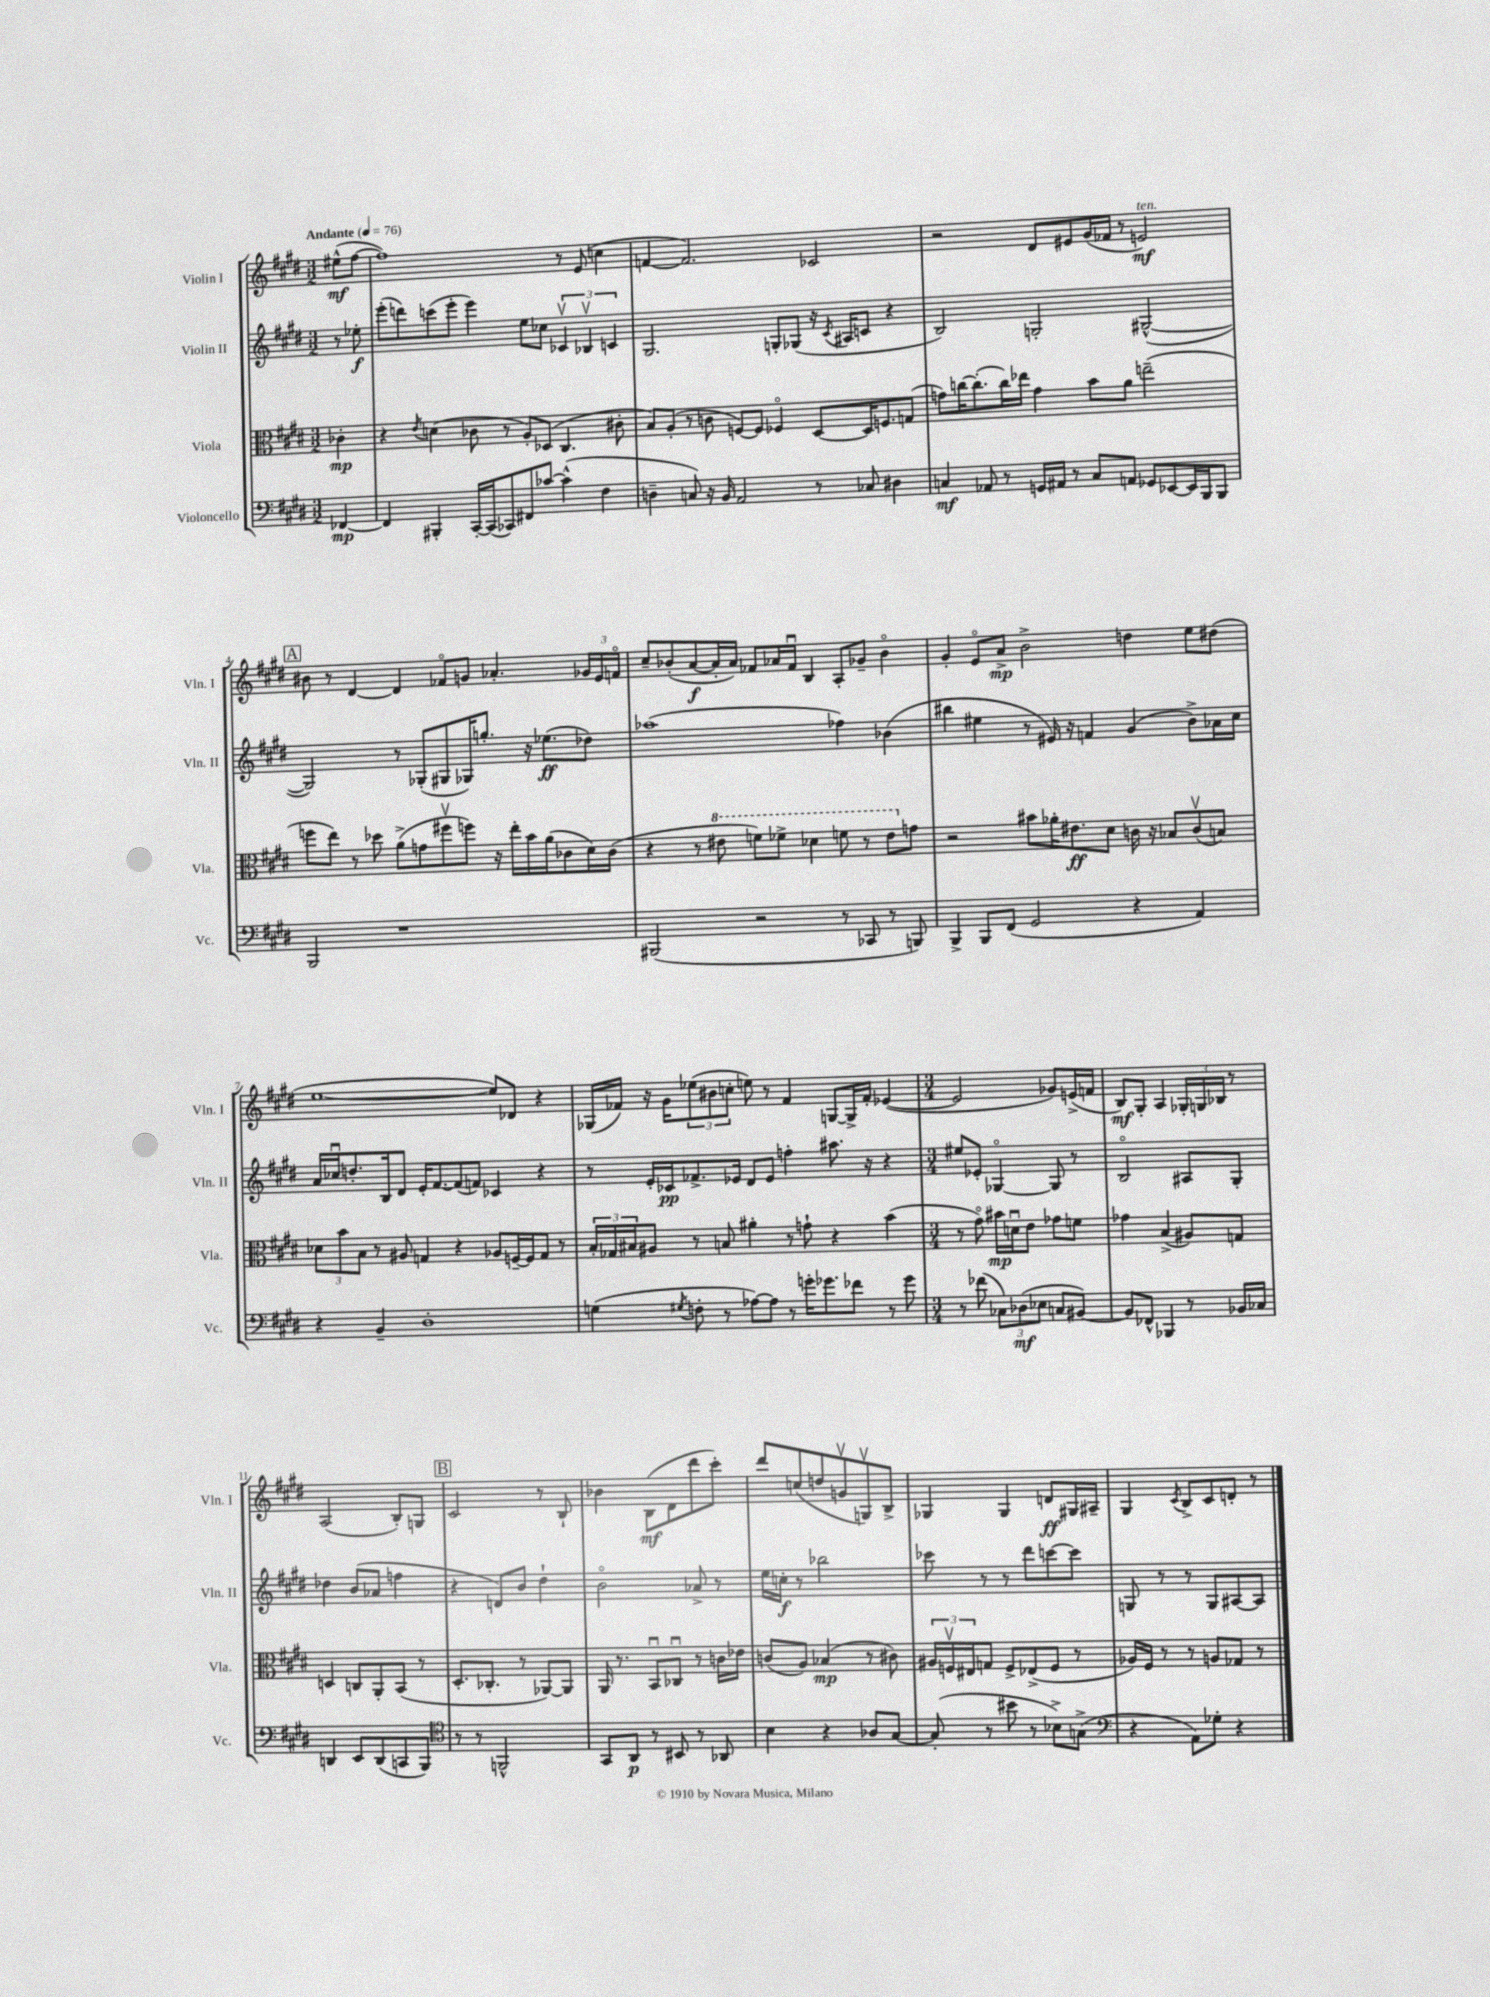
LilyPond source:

<<
\new StaffGroup <<
\new Staff = "s0" \with { instrumentName = "Violin I" shortInstrumentName = "Vln. I" } {
    \clef treble \key e \major \numericTimeSignature \time 3/2 \partial 4 \tempo "Andante" 4 = 76
    eis''8-^\mf( fis''8~ |
    fis''1) r8 e'8( c''4 |
    f'4~ f'2.) ces'2 |
    r2 dis'8 eis'8 gis'16( fes'16 r8 e'2\mf^\markup { \italic "ten." }) |
    \mark \markup { \box "A" } bis'8 r8 dis'4~ dis'4 fes'8\flageolet g'8 aes'4.-. \tuplet 3/2 { ges'16 e'16 f'16\flageolet } |
    cis''8-- bes'8-.( a'8~\f a'16-. a'16) fes'8 aes'16 fes'16\downbow b4 a8-. ges'8-- bes'4\flageolet |
    gis'4-. e'8\flageolet a'8->\mp b'2-> d''4 e''8 dis''8( |
    e''1~ e''8) des'8 r4 |
    ges16( fes'16) r16 gis'16 \tuplet 3/2 { ees''8( bis'8 c''8-. } e''8) r8 fes'4 g8~ g16-> fes'16-. ees'4~( |
    \numericTimeSignature \time 3/4 ees'2 ges'8) e'16->( f'16 |
    b8\mf) gis8-. a4 \tuplet 3/2 { ges16-. g16 bes16 } r8 |
    a2( b8-.) g8 |
    \mark \markup { \box "B" } cis'2 r8 b8-! |
    bes'4 b8\mf( dis'8 dis'''8 cis'''8-.) |
    dis'''8 c''8( d''8 g'8\upbow g8\upbow) b8-> |
    ges4 ges4 d'8\ff gis16 ais16-- |
    gis4 \acciaccatura { cis'8 } b8-> cis'8 d'8-. r8 \bar "|." |
}
\new Staff = "s1" \with { instrumentName = "Violin II" shortInstrumentName = "Vln. II" } {
    \clef treble \key e \major \numericTimeSignature \time 3/2 \partial 4
    r8 ees''8-.\f |
    e'''8-.( d'''8) c'''8( e'''8-. e'''4) e''8 ces''8 \tuplet 3/2 { ces'4\upbow bes4\upbow c'4 } |
    gis2. g8-. ges8( r16 \acciaccatura { cis'8 } ais16 c'8 r4 |
    b2) g2-. gis2~-^( |
    \mark \markup { \box "A" } gis2) r8 ges8-.( gis8 ges16) g''8.-. r16 ees''8.\ff( des''8) |
    aes''1( fes''4) bes'4( |
    bis''4 eis''4 r8 eis'16) r16 f'4 gis'4( b'8->) aes'16 cis''16 |
    a'16 ces''16\downbow d''8.-. b16 dis'8 e'16-. fis'8.~ fis'8( f'8) ces'4 r4 |
    r8 e'16-. ces'16\pp fes'8.-> ees'16 dis'8 ees'8 f''4-. ais''8. r16 r4 |
    \numericTimeSignature \time 3/4 eis''8 ees'8-. ges4~\flageolet ges8 r8 |
    b2\flageolet ais8 gis8-. |
    des''4 b'8( aes'8 f''4 |
    \mark \markup { \box "B" } r4 d'8) b'8 dis''4-! |
    b'2\flageolet aes'8-> r8 |
    e''16 c''16-.\f r8 bes''2 |
    ces'''8 r8 r8 dis'''8 c'''8~ c'''8 |
    g8 r8 r8 g8 ais8~ ais8 \bar "|." |
}
\new Staff = "s2" \with { instrumentName = "Viola" shortInstrumentName = "Vla." } {
    \clef alto \key e \major \numericTimeSignature \time 3/2 \partial 4
    ces'4-.\mp |
    r4 \acciaccatura { e'8 } d'4( ces'8 r8 a8-.) des8( cis4. cis'8-. |
    b8) a8-.( r8 c'8 f8~) f8 fes4\flageolet dis8~ dis16 f8. g8( |
    g'8) c''16~ c''8.-.( c''16) ees''16 g'4 b'8 a'8 e''2--( |
    \mark \markup { \box "A" } f''8 e''8) r8 des''8 a'8->( g'8 fis''8\upbow f''8) r16 e''16-. b'16 a'16( ces'8 dis'16) ces'16( |
    r4 r8 \ottava #1 eis''8 f''8) fes''8-> des''4 f''8 r8 eis''8 \ottava #0 g'8 |
    r2 bis'8 aes'16-. eis'8.\ff dis'8 c'16 r16 bes8 c'8\upbow( b8) |
    \tuplet 3/2 { des'8 b'8 b8 } r8 ais8 g4 r4 aes8 f16~-- f16 g8 r8 |
    \tuplet 3/2 { b16-. ges16 bis16 } ais8 r8 b8 ais'4-. r8 g'8-! r4 b'4( |
    \numericTimeSignature \time 3/4 r8 gis'8\flageolet) bis'16\mp d'16\downbow e'8 ges'8 f'8 |
    ges'4 b4->( ais8) g8 |
    d4 c8 a,8-. b,8( r8 |
    \mark \markup { \box "B" } dis8.-. ces8.-. r8 aes,8~) aes,8 |
    a,16 r8. b,8\downbow ces8\downbow r8 c'16 ees'16 |
    c'8( a8) bes4\mp( r8 cis'8) |
    \tuplet 3/2 { ais16 f16\upbow eis16 } g8 f8-> ees8->( f8 r8 |
    aes16) fis16 r8 r8 a8 ges8 r8 \bar "|." |
}
\new Staff = "s3" \with { instrumentName = "Violoncello" shortInstrumentName = "Vc." } {
    \clef bass \key e \major \numericTimeSignature \time 3/2 \partial 4
    fes,4~\mp |
    fes,4 bis,,4-. cis,16~-. cis,16( ces,8) fis,8 ces'8~ ces'4-^( fis4 |
    d4-- c8) r16 b,16 a,2 r8 ces8 dis4 |
    c4\mf aes,8 r8 g,16 ais,16 r8 c8 a,8 ges,8 ees,8~ ees,16 b,,16 b,,8 |
    \mark \markup { \box "A" } b,,2 r1 |
    bis,,2( r2 r8 ces,8 r8 b,,8) |
    b,,4-> b,,8 fis,8( gis,2 r4 a,4) |
    r4 b,4-- dis1-. |
    g4( \acciaccatura { gis8 } f8-. r8 aes8~) aes8 r8 g'16-. ges'8. fes'8 r8 ges'8 |
    \numericTimeSignature \time 3/4 r8 fes'8( \tuplet 3/2 { ces8) des8\mf( ees8 } c8 bis,8~) |
    bis,8 fes,8-^ bes,,4 r8 bes,16 ces16 |
    d,4 e,8 d,8( c,8 b,,8) |
    \mark \markup { \box "B" } \clef tenor r8 r8 f,2-^ |
    gis,8 a,8\p r8 bis,8 r8 aes,8 |
    b4 r4 aes8 gis8~ |
    gis8-.( r8 bis'8 r8 bes8->) g8->( |
    \clef bass r4 a,8) ges8-. r4 \bar "|." |
}
>>
>>
